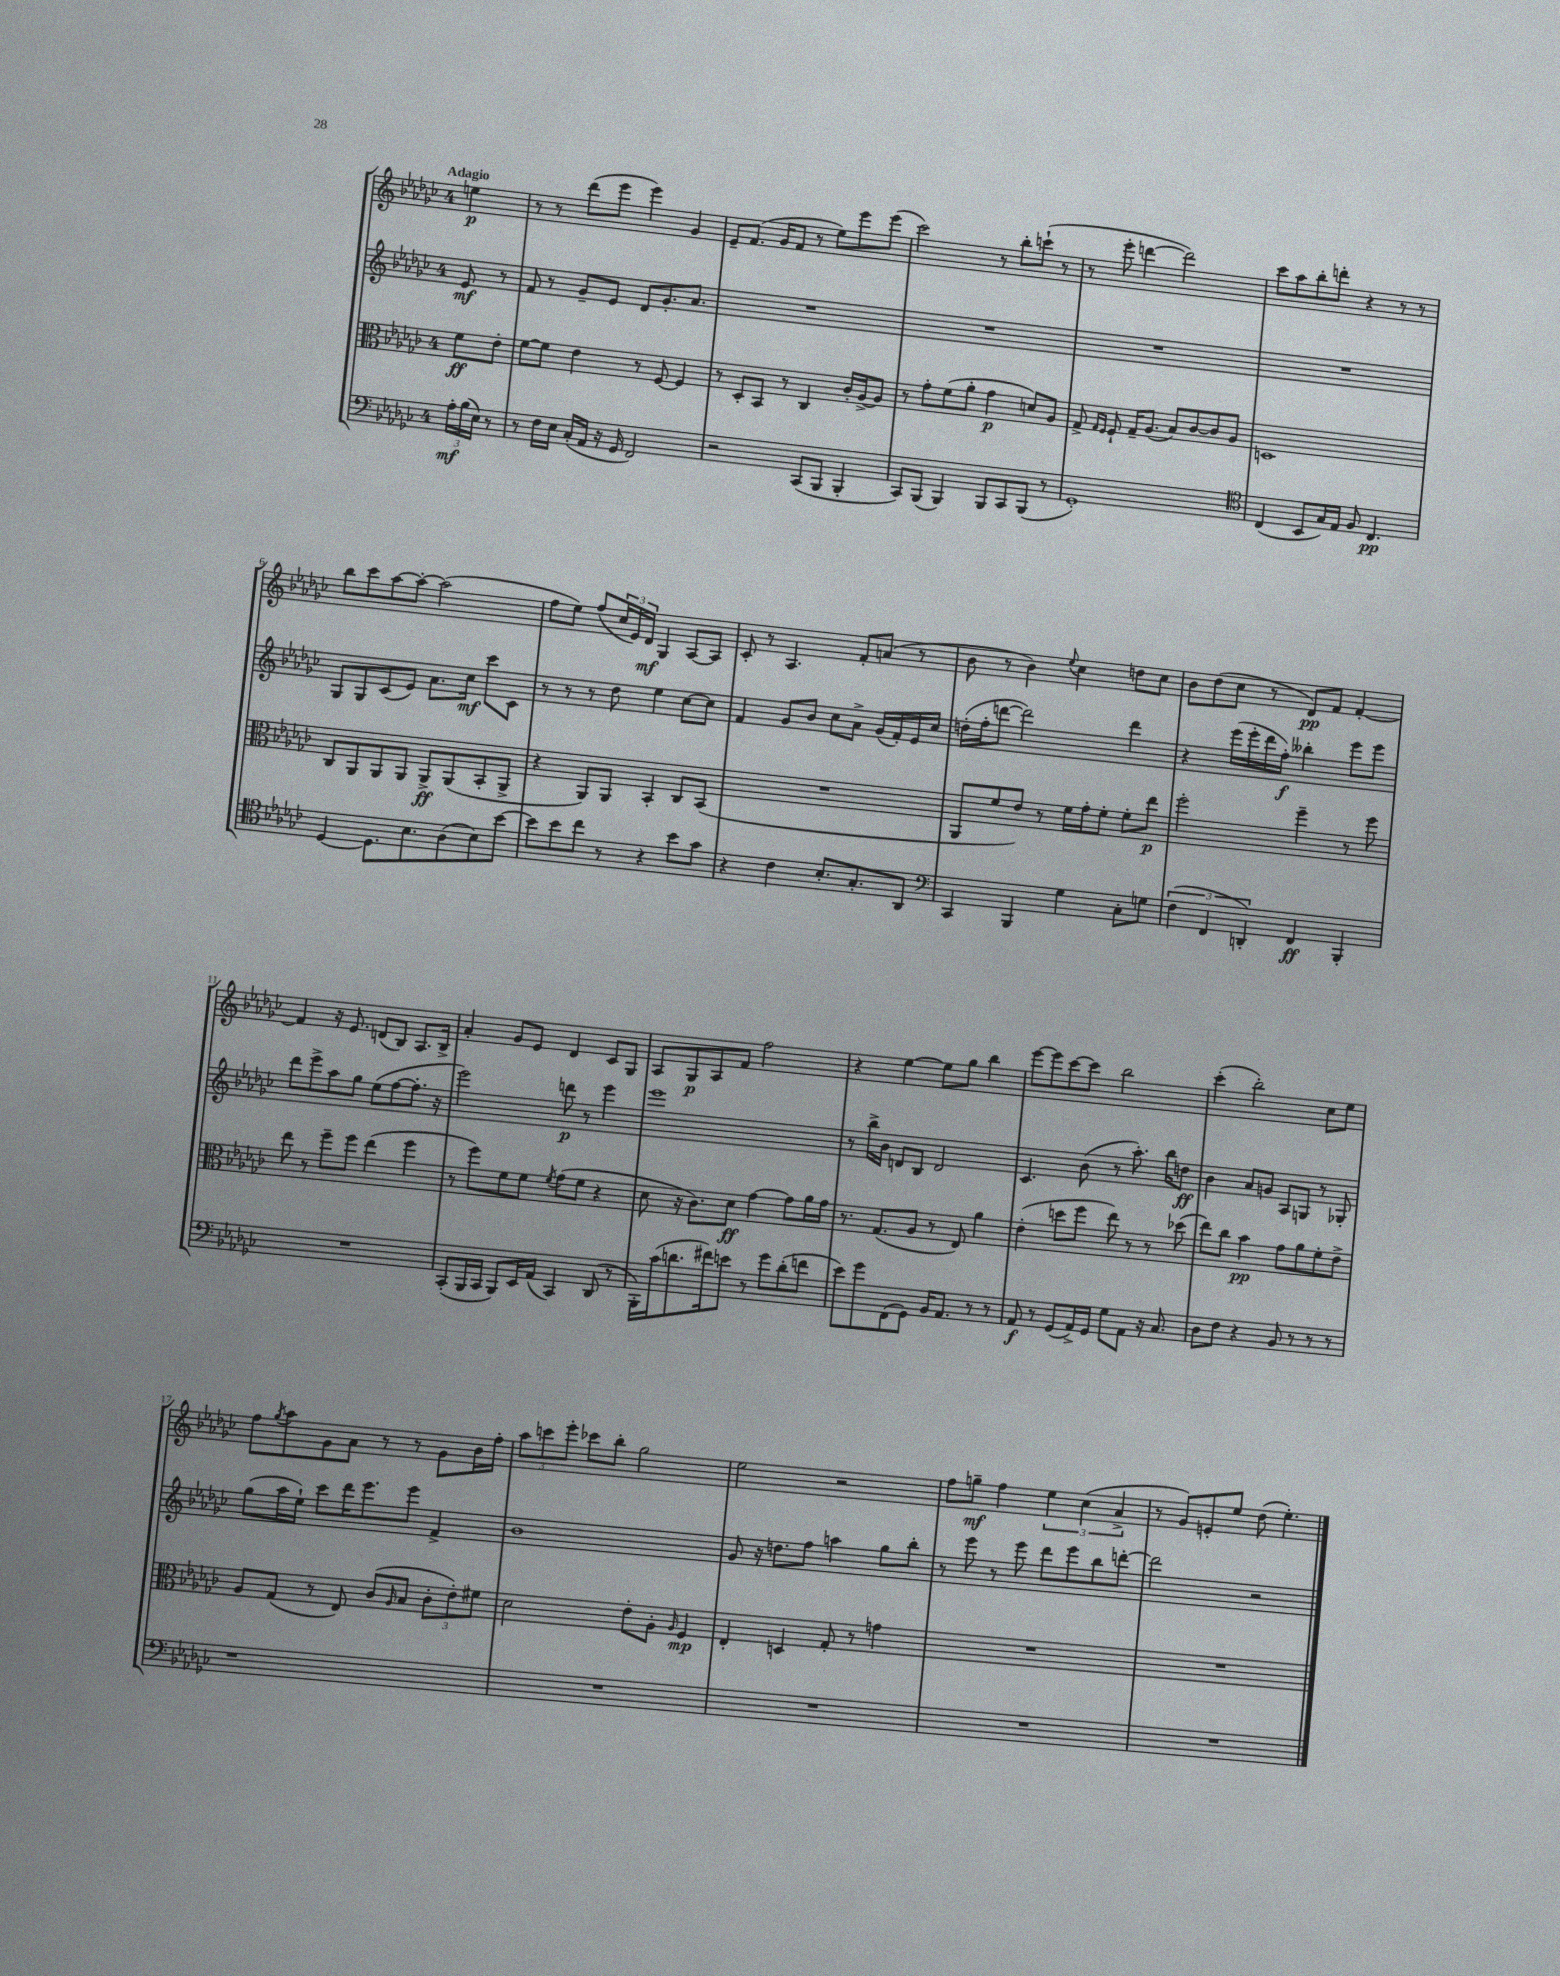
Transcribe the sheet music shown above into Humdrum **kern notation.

**kern	**dynam	**kern	**dynam	**kern	**dynam	**kern	**dynam
*part4	*part4	*part3	*part3	*part2	*part2	*part1	*part1
*staff4	*staff4	*staff3	*staff3	*staff2	*staff2	*staff1	*staff1
*clefF4	*	*clefC3	*	*clefG2	*	*clefG2	*
*k[b-e-a-d-g-c-]	*	*k[b-e-a-d-g-c-]	*	*k[b-e-a-d-g-c-]	*	*k[b-e-a-d-g-c-]	*
*M4/4	*	*M4/4	*	*M4/4	*	*M4/4	*
=	=	=	=	=	=	=	=
!	!	!	!	!	!	!LO:TX:a:B:t=Adagio	!
24A-'\LL	mf	8f\L	ff	8e-/	mf	4een\	p
(24B-\	.	.	.	.	.	.	.
24E-\JJ)	.	.	.	.	.	.	.
8r	.	8e-'\J	.	8r	.	.	.
=1	=1	=1	=1	=1	=1	=1	=1
8r	.	[8f\L	.	8f/	.	8r	.
16F\LL	.	8f\J]	.	8r	.	8r	.
16E-\JJ	.	.	.	.	.	.	.
(16C-'/LL	.	4e-\	.	8g-~/L	.	(8ddd-\L	.
16AA-/JJ	.	.	.	.	.	.	.
16r	.	.	.	8e-/J	.	8eee-\J	.
16GG-/	.	.	.	.	.	.	.
2FF/)	.	8r	.	8d-/L	.	4eee-\)	.
.	.	[8F/	.	8.g-'/	.	.	.
.	.	4F/]	.	.	.	4g-/	.
.	.	.	.	8.a-/J	.	.	.
=2	=2	=2	=2	=2	=2	=2	=2
2r	.	8r	.	1r	.	8e-~/L	.
.	.	8D-'/L	.	.	.	(8.f/J	.
.	.	8BB-/J	.	.	.	.	.
.	.	.	.	.	.	16g-/KL	.
.	.	8r	.	.	.	8f/J	.
(8CC-/L	.	4C-/	.	.	.	8r	.
8BBB-/J	.	.	.	.	.	8ee-\L)	.
4BBB-'/	.	16c-'/LL	.	.	.	8eee-\	.
.	.	[16A-^/J	.	.	.	.	.
.	.	8A-/J]	.	.	.	(8eee-\J	.
=3	=3	=3	=3	=3	=3	=3	=3
8CC-/L)	.	8r	.	1r	.	2ccc-\)	.
(8BBB-/J	.	8g-'\L	.	.	.	.	.
4BBB-/)	.	(8f\	.	.	.	.	.
.	.	8a-'\J	.	.	.	.	.
8BBB-/L	.	4g-\	p	.	.	8r	.
8CC-/	.	.	.	.	.	8bb-'\L	.
(8BBB-/J	.	8dn/L)	.	.	.	(8cccn`\J	.
8r	.	8A-/J	.	.	.	8r	.
=4	=4	=4	=4	=4	=4	=4	=4
1GG-')	.	8G-^/	.	1r	.	8r	.
.	.	16qqG-/LL	.	.	.	.	.
.	.	16qqF/JJ	.	.	.	.	.
.	.	8F`/	.	.	.	8eee-'\	.
.	.	16G-~/KL	.	.	.	[4dddn\	.
.	.	(8.A-/J	.	.	.	.	.
.	.	8B-/L)	.	.	.	2ddd\])	.
.	.	[8c-/	.	.	.	.	.
.	.	8c-/]	.	.	.	.	.
.	.	8A-/J	.	.	.	.	.
=5	=5	=5	=5	=5	=5	=5	=5
*clefC4	*	*	*	*	*	*	*
(4C-/	.	1Dn	.	1r	.	8ccc-\L	.
.	.	.	.	.	.	8aa-\	.
8BB-/L	.	.	.	.	.	8bb-'\	.
16G-/L)	.	.	.	.	.	8dddn'\J	.
16E-/JJ	.	.	.	.	.	.	.
8F/	.	.	.	.	.	4r	.
4.C-/	pp	.	.	.	.	.	.
.	.	.	.	.	.	8r	.
.	.	.	.	.	.	8r	.
!!LO:LB:g=z
=6	=6	=6	=6	=6	=6	=6	=6
[4D-/	.	8C-/L	.	8G-/L	.	8bb-\L	.
.	.	8AA-/	.	8G-/	.	8ccc-\	.
8.D-\L]	.	8AA-/	.	(8c-/	.	[8aa-\	.
.	.	8AA-/J	.	8e-/J)	.	8aa-'\J_	.
8.B-\	.	.	.	.	.	.	.
.	.	8AA-^/L	ff	8.a-\L	.	(2aa-\]	.
(8A-\	.	(8AA-/	.	.	.	.	.
.	.	.	.	16cc-\Jk	mf	.	.
8B-\)	.	8BB-'/	.	8ccc-\L	.	.	.
[8b-\J	.	8AA-^/J	.	8c-\J	.	.	.
=7	=7	=7	=7	=7	=7	=7	=7
8b-\L]	.	4r	.	8r	.	8ff\L	.
8b-\	.	.	.	8r	.	8ee-\J)	.
8cc-\J	.	8AA-/L)	.	8r	.	(8ff/L	.
8r	.	8AA-/J	.	8dd-\	.	24cc-/L	.
.	.	.	.	.	.	24e-/)	.
.	.	.	.	.	.	24d-/JJ	mf
4r	.	4BB-'/	.	4ee-\	.	4G-/	.
8b-\L	.	8C-/L	.	[8cc-\L	.	[8A-/L	.
8g-\J	.	(8BB-/J	.	8cc-\J]	.	8A-/J]	.
=8	=8	=8	=8	=8	=8	=8	=8
4r	.	1r	.	4f/	.	8c-'/	.
.	.	.	.	.	.	8r	.
4c-\	.	.	.	8g-/L	.	4.A-/	.
.	.	.	.	8b-/J	.	.	.
8.B-'/L	.	.	.	8cc-\L	.	.	.
.	.	.	.	8a-^\J	.	8f'/L	.
8.G-'/	.	.	.	.	.	.	.
.	.	.	.	(16g-/LL	.	(8an/J	.
.	.	.	.	16f'/)	.	.	.
8AA-/J	.	.	.	16e-/	.	8r	.
.	.	.	.	16cc-/JJ	.	.	.
=9	=9	=9	=9	=9	=9	=9	=9
*clefF4	*	*	*	*	*	*	*
4CC-/	.	8AA-/L	.	(16ddn'\LL	.	8b-\	.
.	.	.	.	16ff'\J	.	.	.
.	.	8f/	.	[8dddn\J	.	8r	.
4BBB-/	.	8e-/J)	.	2ddd\])	.	4b-\)	.
.	.	8r	.	.	.	.	.
.	.	.	.	.	.	8qqee-/	.
4G-\	.	16f\LL	.	.	.	4cc-\	.
.	.	16g-'\J	.	.	.	.	.
.	.	8f'\J	.	.	.	.	.
8C-'\L	.	8f'\L	.	4ddd\	.	8ddn\L	.
8Gn\J	.	8ee-\J	p	.	.	8cc-\J	.
=10	=10	=10	=10	=10	=10	=10	=10
(6F\	.	2ff'\	.	4r	.	8b-\L	.
.	.	.	.	.	.	(8dd-\	.
6FF/	.	.	.	.	.	.	.
.	.	.	.	(16eee-\LL	.	8cc-\J	.
.	.	.	.	16eee-'\	.	.	.
6DDn'/)	.	.	.	.	.	.	.
.	.	.	.	16ddd-\	.	8r	.
.	.	.	.	16ff'\JJ)	f	.	.
4FF/	ff	4ff~\	.	4bb--X'\	.	8d-/L)	pp
.	.	.	.	.	.	8f/J	.
4BBB-'/	.	8r	.	8eee-\L	.	[4f'/	.
.	.	8ff\	.	8eee-\J	.	.	.
!!LO:LB:g=z
=11	=11	=11	=11	=11	=11	=11	=11
1r	.	8ee-\	.	8ddd-\L	.	4f/]	.
.	.	8r	.	8eee-^\	.	.	.
.	.	8ff~\L	.	8aa-\	.	16r	.
.	.	.	.	.	.	8.e-/	.
.	.	8ff\J	.	8gg-\J	.	.	.
.	.	(4ee-\	.	(8ee-\L	.	(8dn/L	.
.	.	.	.	[8ff\	.	8B-/J)	.
.	.	4ff\	.	8.ff'\J]	.	8.A-/L	.
.	.	.	.	16r	.	16B-^/Jk	.
=12	=12	=12	=12	=12	=12	=12	=12
(8CC-'/L	.	8r	.	2eee-\)	.	4a-'/	.
16BBB-/L	.	8ff\L)	.	.	.	.	.
16CC-/JJ	.	.	.	.	.	.	.
8BBB-/L)	.	8f\	.	.	.	8g-/L	.
16EE-/L	.	8f\J	.	.	.	8e-/J	.
(16AA-/JJ	.	.	.	.	.	.	.
.	.	8qf/	.	.	.	.	.
4CC-/)	.	(8g-\L	.	8dddn\	p	4d-/	.
.	.	8f\J	.	8r	.	.	.
(8DD-/	.	4r	.	4eee-\	.	8c-/L	.
8r	.	.	.	.	.	8G-/J	.
=13	=13	=13	=13	=13	=13	=13	=13
16BBB-'\LL)	.	8d-\	.	1eee-	.	8A-/L	.
(16c-\J	.	.	.	.	.	.	.
8.dn\	.	16r	.	.	.	8G-/	p
.	.	8.c-\L)	.	.	.	.	.
.	.	.	.	.	.	8A-/	.
16f#X\k)	.	.	.	.	.	.	.
8en\J	.	8d-\J	ff	.	.	8f/J	.
8r	.	[4g-\	.	.	.	2ff\	.
8g-\L	.	.	.	.	.	.	.
(8d'\	.	8g-\L]	.	.	.	.	.
8fn\J	.	16a-\L	.	.	.	.	.
.	.	16g-\JJ	.	.	.	.	.
=14	=14	=14	=14	=14	=14	=14	=14
8e-\L)	.	8.r	.	8r	.	4r	.
8g-\	.	.	.	16bb-^\LL	.	.	.
.	.	(8.G-/L	.	16b-\JJ	.	.	.
(8FF\	.	.	.	8dn/L	.	[4ee-\	.
8GG-\J)	.	8A-/J	.	8B-/J	.	.	.
16BB-/KL	.	8r	.	2d/	.	8ee-\L]	.
8.AA-/J	.	.	.	.	.	.	.
.	.	8E-/)	.	.	.	8gg-\J	.
8r	.	4a-\	.	.	.	4bb-\	.
8r	.	.	.	.	.	.	.
=15	=15	=15	=15	=15	=15	=15	=15
8AA-/	f	(4e-'\	.	4.c-/	.	[8eee-\L	.
8r	.	.	.	.	.	8eee-\]	.
(8GG-/L	.	8ddn\L	.	.	.	[8ccc-\	.
16AA-^/L)	.	8ff\J	.	(8b-\	.	8ccc-\J]	.
16GG-/JJ	.	.	.	.	.	.	.
8G-\L	.	8ee-\)	.	8r	.	2bb-\	.
8AA-\J	.	8r	.	8.aa-'\)	.	.	.
16r	.	8r	.	.	.	.	.
8.C-/	.	.	.	16bb-\KL	.	.	.
.	.	(8dd-X\	.	8ddn\J	ff	.	.
=16	=16	=16	=16	=16	=16	=16	=16
8D-\L	.	8ee-\L)	.	4b-\	.	(4ccc-'\	.
8F\J	.	8cc-\J	.	.	.	.	.
4r	.	4b-\	pp	8a-/L	.	2bb-'\)	.
.	.	.	.	8gn/J	.	.	.
8BB-/	.	8g-\L	.	8A-/L	.	.	.
8r	.	8a-\	.	8Gn/J	.	.	.
8r	.	8f'\	.	8r	.	8cc-\L	.
8r	.	8e-^\J	.	8G-X'/	.	8ee-\J	.
!!LO:LB:g=z
=17	=17	=17	=17	=17	=17	=17	=17
1r	.	8A-/L	.	(8gg-\L	.	8ff\L	.
.	.	.	.	.	.	8qgg-/	.
.	.	(8G-/J	.	16aa-\L	.	8aa-\	.
.	.	.	.	16ee-`\JJ)	.	.	.
.	.	8r	.	8ccc-\L	.	8g-\	.
.	.	8E-/)	.	16ddd-\K	.	8a-\J	.
.	.	.	.	8.eee-\	.	.	.
.	.	(8c-/L	.	.	.	8r	.
.	.	16qqA-/	.	.	.	.	.
.	.	8B-/J	.	8eee-\J	.	8r	.
.	.	12c-'\L	.	4f^/	.	8g-\L	.
.	.	12e-'\)	.	.	.	.	.
.	.	.	.	.	.	16b-\L	.
.	.	12f#X\J	.	.	.	.	.
.	.	.	.	.	.	16ff'\JJ	.
=18	=18	=18	=18	=18	=18	=18	=18
1r	.	2d-\	.	1b-	.	12aa-\L	.
.	.	.	.	.	.	12cccn\	.
.	.	.	.	.	.	12eee-'\J	.
.	.	.	.	.	.	8ccc-X\L	.
.	.	.	.	.	.	8bb-'\J	.
.	.	8e-'\L	.	.	.	2gg-\	.
.	.	8A-'\J	.	.	.	.	.
.	.	16qqA-/	.	.	.	.	.
.	.	4F/	mp	.	.	.	.
=19	=19	=19	=19	=19	=19	=19	=19
1r	.	4E-'/	.	8g-/	.	2ee-\	.
.	.	.	.	16r	.	.	.
.	.	.	.	8.ddn\L	.	.	.
.	.	4Dn/	.	.	.	.	.
.	.	.	.	8ff\J	.	.	.
.	.	8G-'/	.	4aan\	.	2r	.
.	.	8r	.	.	.	.	.
.	.	4gn\	.	8gg-\L	.	.	.
.	.	.	.	8bb-'\J	.	.	.
=20	=20	=20	=20	=20	=20	=20	=20
1r	.	1r	.	8r	.	8ff\L	.
.	.	.	.	8eee-\	.	8ggn~\J	mf
.	.	.	.	8r	.	4ff\	.
.	.	.	.	8eee-\	.	.	.
.	.	.	.	8ddd-\L	.	6ee-\	.
.	.	.	.	8eee-\	.	.	.
.	.	.	.	.	.	(6cc-\	.
.	.	.	.	8bb-\	.	.	.
.	.	.	.	.	.	6a-^/	.
.	.	.	.	[8dddn'\J	.	.	.
=21	=21	=21	=21	=21	=21	=21	=21
1r	.	1r	.	2ddd\]	.	8r	.
.	.	.	.	.	.	8g-/L)	.
.	.	.	.	.	.	8en'/	.
.	.	.	.	.	.	8ee-/J	.
.	.	.	.	2r	.	(8dd-\	.
.	.	.	.	.	.	4.ee-'\)	.
==	==	==	==	==	==	==	==
*-	*-	*-	*-	*-	*-	*-	*-
